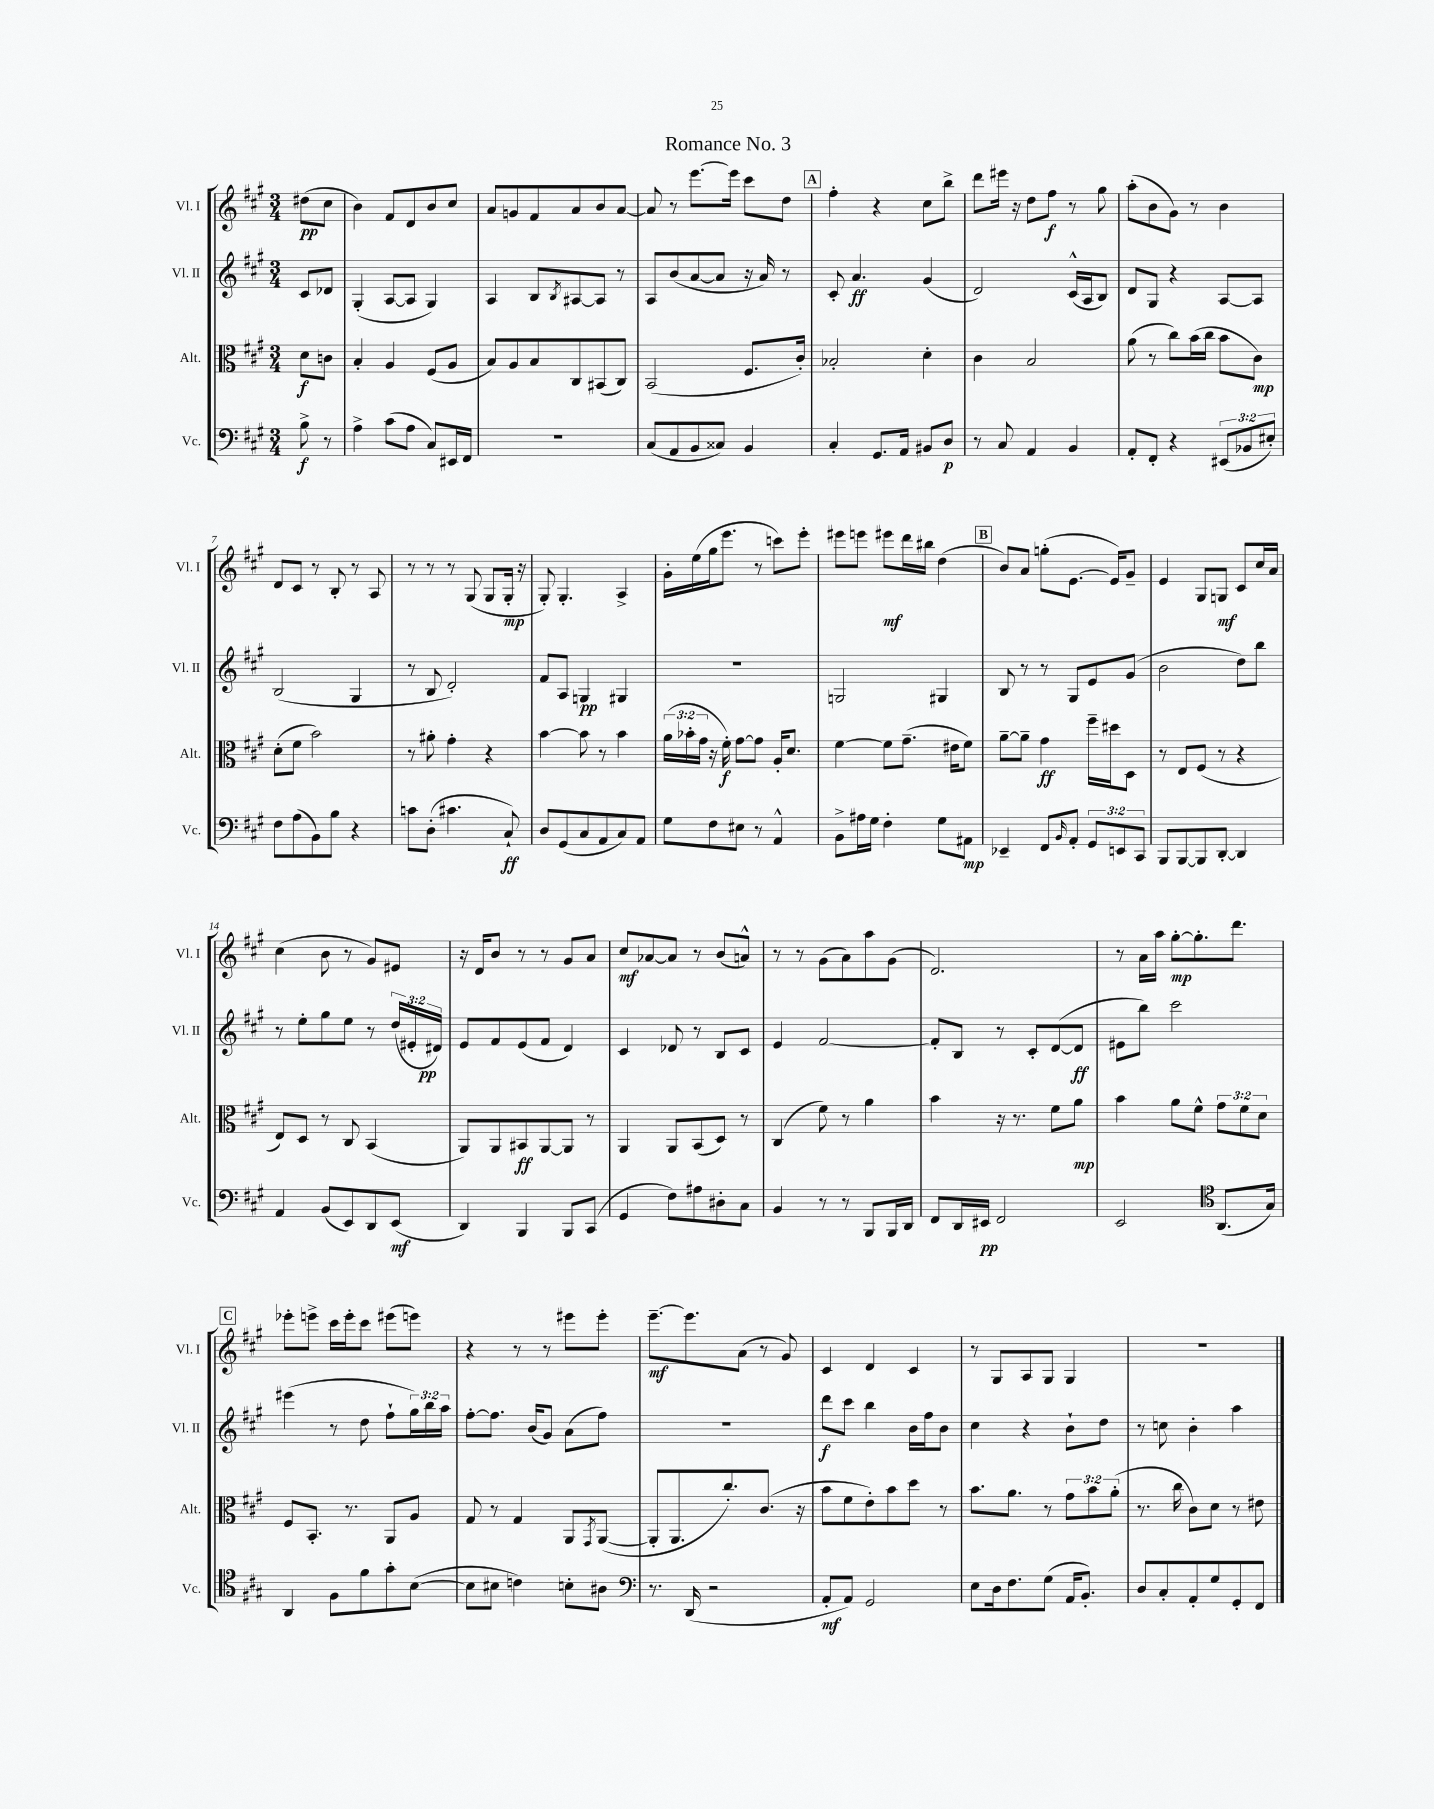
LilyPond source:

\header { title = "Romance No. 3" }
<<
\new StaffGroup <<
\new Staff = "s0" \with { instrumentName = "Vl. I" shortInstrumentName = "Vl. I" } {
    \clef treble \key a \major \numericTimeSignature \time 3/4 \partial 4
    dis''8\pp( cis''8 |
    b'4) fis'8 d'8 b'8 cis''8 |
    a'8 g'8 fis'8 a'8 b'8 a'8~ |
    a'8 r8 e'''8.~ e'''16 cis'''8 d''8 |
    \mark \markup { \box "A" } fis''4-. r4 cis''8 b''8-> |
    d'''8 eis'''16 r16 d''8 fis''8\f r8 gis''8 |
    a''8-.( b'8 gis'8) r8 b'4 |
    d'8 cis'8 r8 b8-. r8 a8 |
    r8 r8 r8 gis8( gis8 gis16-.\mp r16 |
    gis8-.) gis4.-. a4-> |
    gis'16-. e''16( gis''16 e'''8. r8 c'''8) e'''8-. |
    eis'''8 e'''8 eis'''8\mf d'''16 bis''16 d''4( |
    \mark \markup { \box "B" } b'8) a'8 g''8-.( e'8.~ e'16) gis'8-- |
    e'4 gis8 g8\mf cis'8 cis''16 a'16 |
    cis''4( b'8 r8 gis'8) eis'8 |
    r16 d'16 b'8 r8 r8 gis'8 a'8 |
    cis''8\mf aes'8~ aes'8 r8 b'8( a'8-^) |
    r8 r8 gis'8( a'8) a''8 gis'8( |
    d'2.) |
    r8 a'16 a''16 gis''8~-.\mp gis''8.-. d'''8. |
    \mark \markup { \box "C" } ees'''8-. e'''8-> cis'''16 e'''16-. cis'''8 eis'''8( e'''8) |
    r4 r8 r8 eis'''8 eis'''8-. |
    e'''8.~--\mf e'''8. a'8( r8 gis'8) |
    cis'4 d'4 cis'4 |
    r8 gis8 a8 gis8 gis4 |
    R2. \bar "|." |
}
\new Staff = "s1" \with { instrumentName = "Vl. II" shortInstrumentName = "Vl. II" } {
    \clef treble \key a \major \numericTimeSignature \time 3/4 \override Staff.TupletNumber.text = #tuplet-number::calc-fraction-text \partial 4
    cis'8 des'8 |
    gis4-.( a8~ a8 gis4) |
    a4 b8 \acciaccatura { b8 } ais8~ ais8 r8 |
    a8 b'8( a'8~ a'8 r16 a'16) r8 |
    \mark \markup { \box "A" } cis'8-. a'4.\ff gis'4( |
    d'2) cis'16-^( a16 b8) |
    d'8 gis8 r4 a8~ a8 |
    b2( gis4 |
    r8 b8 d'2-.) |
    fis'8 a8 g4\pp gis4 |
    R2. |
    g2 gis4 |
    \mark \markup { \box "B" } b8 r8 r8 gis8 e'8 gis'8( |
    b'2 d''8) b''8 |
    r8 e''8-. gis''8 e''8 r8 \tuplet 3/2 { d''16( eis'16-. dis'16\pp) } |
    e'8 fis'8 e'8( fis'8 d'4) |
    cis'4 des'8 r8 b8 cis'8 |
    e'4 fis'2~ |
    fis'8-. b8 r8 cis'8-. d'8~( d'8\ff |
    eis'8 b''8) cis'''2 |
    \mark \markup { \box "C" } eis'''4( r8 d''8 fis''8-! \tuplet 3/2 { gis''16) b''16 a''16 } |
    fis''8~-. fis''8. b'16( gis'8) a'8( fis''8) |
    R2. |
    d'''8\f cis'''8 b''4 b'16 fis''16 b'8 |
    cis''4 r4 b'8-! d''8 |
    r8 c''8 b'4-. a''4 \bar "|." |
}
\new Staff = "s2" \with { instrumentName = "Alt." shortInstrumentName = "Alt." } {
    \clef alto \key a \major \numericTimeSignature \time 3/4 \override Staff.TupletNumber.text = #tuplet-number::calc-fraction-text \partial 4
    d'8\f c'8 |
    b4-. a4 fis8( a8 |
    b8) a8 b8 cis8 bis,8( cis8) |
    b,2( fis8. cis'16-.) |
    \mark \markup { \box "A" } bes2-. d'4-. |
    cis'4 b2 |
    a'8( r8 cis''8) b'16( cis''16 b'8 cis'8\mp) |
    d'8-.( fis'8 b'2) |
    r8 ais'8-. gis'4-. r4 |
    b'4~ b'8 r8 b'4 |
    \tuplet 3/2 { a'16( bes'16-. gis'16 } r16 fis'16-.\f) gis'8~ gis'8 a16-. d'8. |
    fis'4~ fis'8 gis'8.--( eis'16 fis'8) |
    \mark \markup { \box "B" } a'8~-- a'8-- gis'4\ff fis''16-- dis''16 d8 |
    r8 e8 fis8( r8 r4 |
    e8) d8 r8 cis8 b,4( |
    a,8) a,8 bis,8\ff a,8~ a,8 r8 |
    a,4 a,8 b,8( d8) r8 |
    cis4( fis'8) r8 a'4 |
    b'4 r16 r8. fis'8 a'8\mp |
    b'4 a'8 fis'8-^ \tuplet 3/2 { gis'8 fis'8 d'8 } |
    \mark \markup { \box "C" } fis8 b,8.-. r8. a,8 a8 |
    gis8 r8 gis4 a,8 \acciaccatura { gis,8 } a,8~( |
    a,8-. a,8. cis''8.-.) cis'8.( r16 |
    b'8 fis'8 e'8-.) b'8 d''8 r8 |
    b'8. a'8. r8 \tuplet 3/2 { gis'8 b'8 a'8-.( } |
    r8. cis''16 cis'8) d'8 r8 eis'8 \bar "|." |
}
\new Staff = "s3" \with { instrumentName = "Vc." shortInstrumentName = "Vc." } {
    \clef bass \key a \major \numericTimeSignature \time 3/4 \override Staff.TupletNumber.text = #tuplet-number::calc-fraction-text \partial 4
    b8->\f r8 |
    a4-> cis'8( a8 cis8) eis,16 fis,16 |
    R2. |
    cis8( a,8 b,8 cisis8) b,4 |
    \mark \markup { \box "A" } cis4-. gis,8. a,16 bis,8 d8\p |
    r8 cis8 a,4 b,4 |
    a,8-. fis,8-. r4 \tuplet 3/2 { eis,8( bes,8 eis8-.) } |
    fis8 a8( b,8) b8 r4 |
    c'8 d8-.( cis'4. cis8-!\ff) |
    d8 gis,8( cis8 a,8 cis8) a,8 |
    gis8 fis8 eis8 r8 a,4-^ |
    b,8-> ais16 gis16 fis4-. gis8 ais,8\mp |
    \mark \markup { \box "B" } ees,4-- fis,8 \grace { b,16 } a,8-. \tuplet 3/2 { gis,8 e,8 cis,8 } |
    b,,8 b,,8~ b,,8 d,8~-. d,4 |
    a,4 b,8( e,8) d,8 e,8\mf( |
    d,4) b,,4 b,,8 cis,8( |
    gis,4 fis8) ais8 dis8-. cis8 |
    b,4 r8 r8 b,,8 b,,16 d,16 |
    fis,8 d,16 eis,16\pp fis,2 |
    e,2 \clef tenor a,8.( gis16) |
    \mark \markup { \box "C" } a,4 fis8 fis'8 gis'8-. b8~( |
    b8 bis8 c'4) b8-. ais8 |
    \clef bass r8. d,16( r2 |
    a,8-.\mf a,8) gis,2 |
    e8 d16 fis8. gis8( a,16 b,8.-.) |
    d8 cis8-. a,8-. gis8 gis,8-. fis,8 \bar "|." |
}
>>
>>
